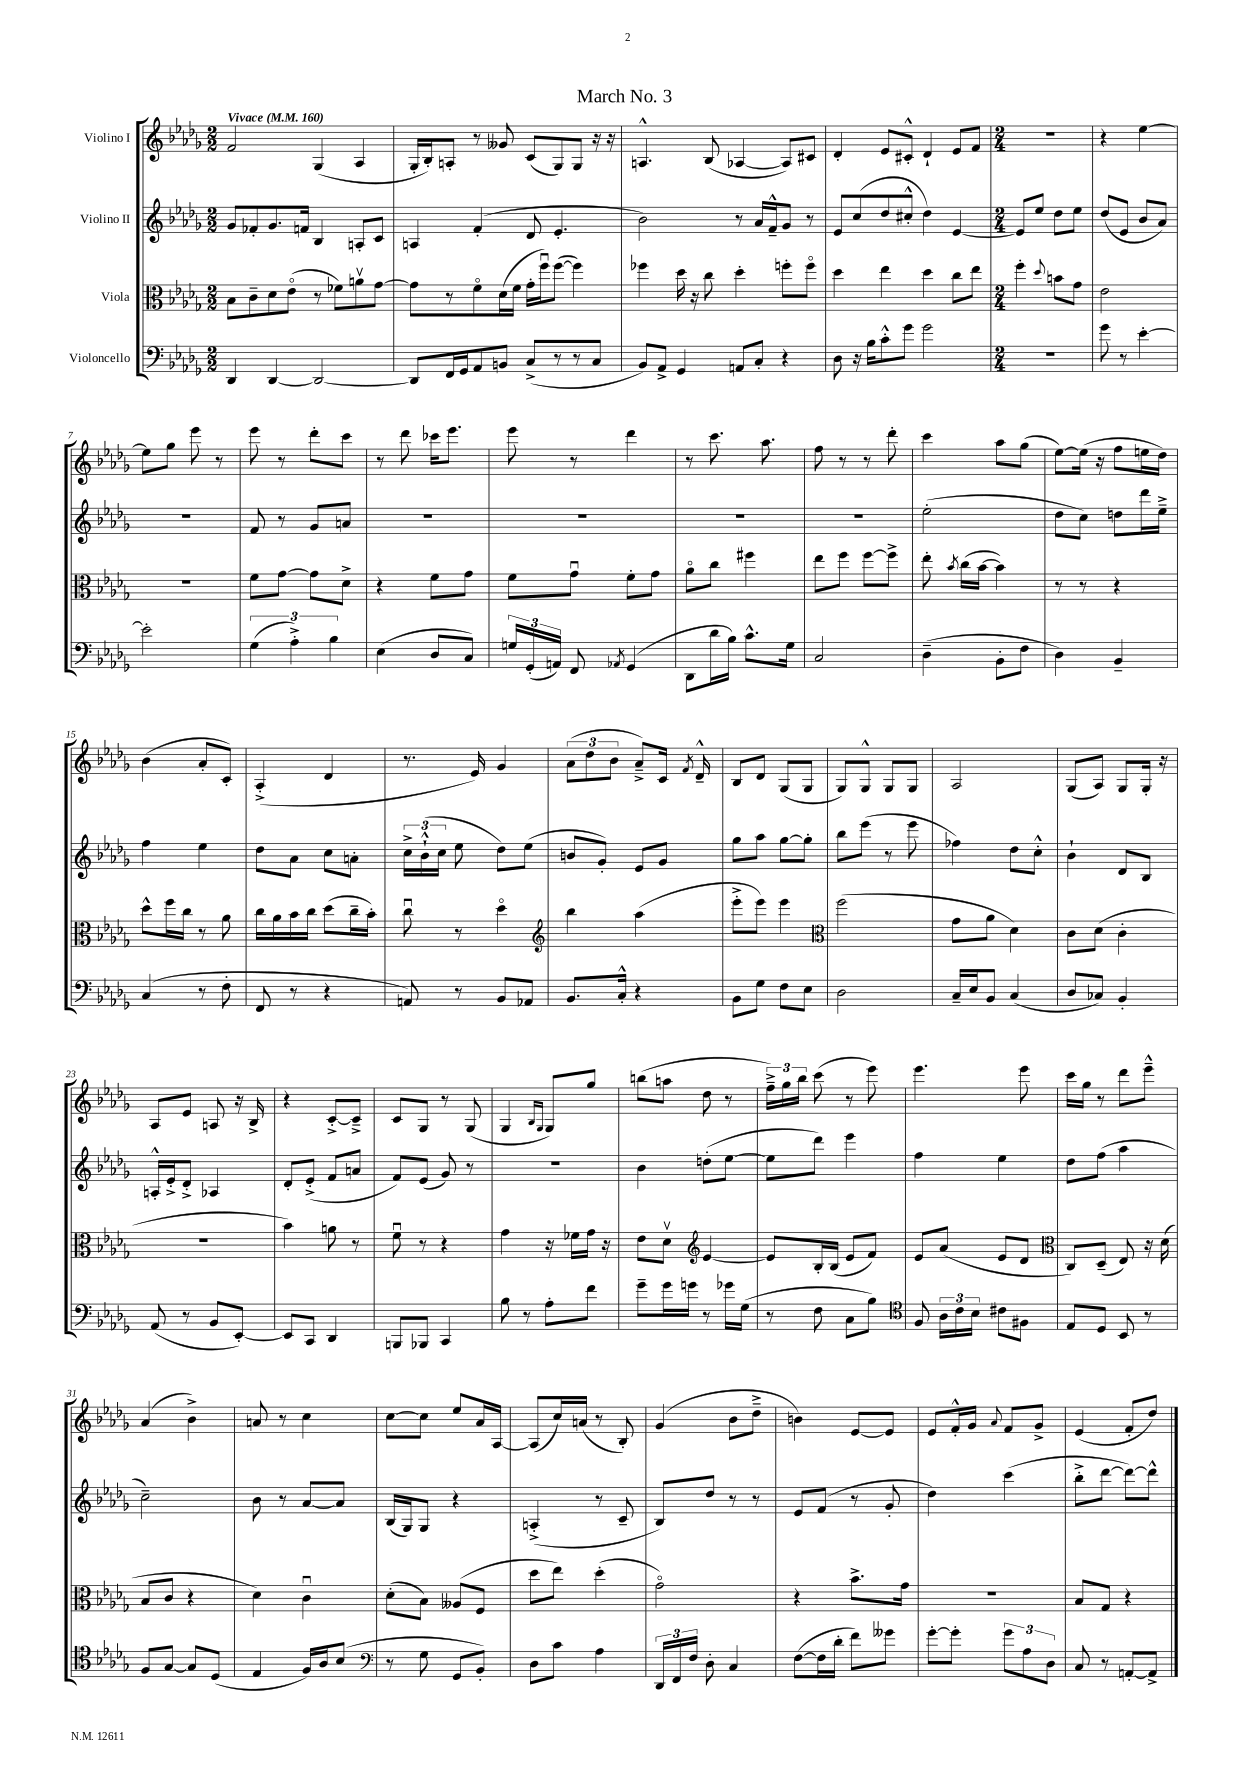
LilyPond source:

\header { title = "March No. 3" }
<<
\new StaffGroup <<
\new Staff = "s0" \with { instrumentName = "Violino I" } {
    \clef treble \key des \major \numericTimeSignature \time 2/2 \tempo "Vivace" 4 = 160
    \autoBeamOff f'2 ges4( aes4 |
    ges16[-. bes16-.) a8]-. r8 geses'8 c'8[( ges8) ges8] r16 r16 |
    a4.-^ bes8( aes4~ aes8[) cis'8] |
    des'4-. ees'8[ cis'8]-.-^ des'4-! ees'8[ f'8] |
    \numericTimeSignature \time 2/4 R2 |
    r4 ees''4~ |
    ees''8[ ges''8] ees'''8 r8 |
    ees'''8 r8 des'''8[-. c'''8] |
    r8 des'''8 ces'''16[ ees'''8.] |
    ees'''8 r8 des'''4 |
    r8 c'''8. aes''8. |
    f''8 r8 r8 des'''8-. |
    c'''4 aes''8[ ges''8]( |
    ees''8[~) ees''16]( r16 f''8[ e''16 des''16]) |
    bes'4( aes'8[-. c'8]-.) |
    aes4-.->( des'4 |
    r8. ees'16) ges'4 |
    \tuplet 3/2 { aes'8[( des''8 bes'8] } aes'8[--->) c'16] \acciaccatura { f'8 } des'16---^ |
    bes8[ des'8] ges8[( ges8] |
    ges8[) ges8]-^ ges8[ ges8] |
    aes2 |
    ges8[( aes8]) ges8[ ges16]-. r16 |
    aes8[ ees'8] a8 r16 bes16-> |
    r4 c'8[~-.-> c'8]---> |
    c'8[ ges8] r8 ges8( |
    ges4 \grace { bes16[ ges16] } ges8[) ges''8] |
    b''8[( a''8] des''8 r8 |
    \tuplet 3/2 { f''16[--->) ges''16 bes''16] } c'''8( r8 ees'''8) |
    ees'''4. ees'''8 |
    c'''16[ ges''16] r8 des'''8[ ees'''8]---^ |
    aes'4( bes'4->) |
    a'8 r8 c''4 |
    c''8[~ c''8] ees''8[ aes'16 aes16]~ |
    aes8[( c''16) a'16]( r8 bes8-.) |
    ges'4( bes'8[ des''8]---> |
    b'4) ees'8[~ ees'8] |
    ees'8[ f'16-.-^ ges'16] \appoggiatura { aes'8 } f'8[ ges'8]-> |
    ees'4( f'8[-. des''8]) \bar "|." |
}
\new Staff = "s1" \with { instrumentName = "Violino II" } {
    \clef treble \key des \major \numericTimeSignature \time 2/2
    \autoBeamOff ges'8[ fes'8-. ges'8. f'16] bes4 a8[-. c'8] |
    a4 f'4-.( des'8 ees'4.-. |
    bes'2) r8 aes'16[ f'16---^ ges'8] r8 |
    ees'8[ c''8( des''8 cis''8]-.-^ des''4) ees'4~ |
    \numericTimeSignature \time 2/4 ees'8[ ees''8] des''8[ ees''8] |
    des''8[( ees'8] bes'8[ aes'8]) |
    R2 |
    f'8 r8 ges'8[ a'8] |
    R2 |
    R2 |
    R2 |
    R2 |
    ees''2-.( |
    des''8[ c''8]) d''8[ des'''16 ees''16]---> |
    f''4 ees''4 |
    des''8[ aes'8] c''8[ a'8]-. |
    \tuplet 3/2 { c''16[-> bes'16-!-^( c''16] } ees''8 des''8[) ees''8]( |
    b'8[ ges'8]-.) ees'8[ ges'8] |
    ges''8[ aes''8] ges''8[~ ges''8]-. |
    bes''8[ ees'''8]( r8 ees'''8 |
    fes''4) des''8[ c''8]-.-^ |
    bes'4-! des'8[ bes8] |
    a16[-.-^ ees'16-.-> des'8]-.-> aes4 |
    des'8[-. ees'8]-.->( f'8[ a'8] |
    f'8[) ees'8]( ges'8) r8 |
    r2 |
    bes'4 d''8[-.( ees''8]~ |
    ees''8[ des'''8]) ees'''4 |
    f''4 ees''4 |
    des''8[ f''8]( aes''4 |
    c''2--) |
    bes'8 r8 aes'8[~ aes'8] |
    bes16[( ges16) ges8] r4 |
    a4-.->( r8 c'8-- |
    bes8[) des''8] r8 r8 |
    ees'8[ f'8]( r8 ges'8-. |
    des''4) c'''4( |
    bes''8[-.-> des'''8]~ des'''8[~) des'''8]-^ \bar "|." |
}
\new Staff = "s2" \with { instrumentName = "Viola" } {
    \clef alto \key des \major \numericTimeSignature \time 2/2
    \autoBeamOff bes8[ c'8-- des'8 ees'8]\flageolet( r8 fes'8[) a'8\upbow ges'8]~ |
    ges'8[ r8 f'8\flageolet des'16( f'16] ges'16[-. f''16\downbow) f''8]~( f''4) |
    fes''4 des''16 r16 c''8 des''4-. f''8[-. f''8]\flageolet |
    des''4 ees''4 des''4 c''8[ ees''8] |
    \numericTimeSignature \time 2/4 f''4-. \appoggiatura { des''8 } b'8[ ges'8] |
    ees'2 |
    r2 |
    f'8[ ges'8]~ ges'8[ des'8]-> |
    r4 f'8[ ges'8] |
    f'8[ ges'8]\downbow f'8[-. ges'8] |
    aes'8[\flageolet c''8] fis''4 |
    ees''8[ f''8] f''8[~ f''8]-> |
    ees''8-. \acciaccatura { bes'8 } c''16[( bes'16]~ bes'4) |
    r8 r8 r4 |
    des''8[-^ f''16 c''16] r8 aes'8 |
    c''16[ aes'16 bes'16 c''16] des''8[( c''16-- bes'16]-.) |
    c''8\downbow r8 des''4\flageolet |
    \clef treble bes''4 aes''4( |
    ees'''8[-.-> ees'''8]) ees'''4 |
    \clef alto f''2( |
    ges'8[ aes'8] des'4) |
    c'8[ des'8]( c'4-. |
    r2 |
    bes'4) a'8 r8 |
    f'8\downbow r8 r4 |
    ges'4 r16 fes'16[ ges'16] r16 |
    ees'8[ des'8]\upbow \clef treble ees'4~ |
    ees'8[ bes16-. bes16]( ees'8[ f'8]) |
    ees'8[ aes'8]( ees'8[ des'8] |
    \clef alto c8[) des8]--( ees8) r16 des'16( |
    bes8[ c'8] r4 |
    des'4) c'4\downbow |
    des'8[-.( bes8]) aeses8[( f8] |
    des''8[ ees''8]) des''4-.( |
    ges'2\flageolet) |
    r4 bes'8.[-> ges'16] |
    R2 |
    bes8[ ges8] r4 \bar "|." |
}
\new Staff = "s3" \with { instrumentName = "Violoncello" } {
    \clef bass \key des \major \numericTimeSignature \time 2/2
    \autoBeamOff des,4 des,4~ des,2~ |
    des,8[ f,16 ges,16 aes,8 b,8] c8[->( r8 r8 c8] |
    bes,8[) aes,8]-> ges,4 a,8[ c8]-. r4 |
    des8 r16 bes16[ c'8-.-^ ges'8] ges'2 |
    \numericTimeSignature \time 2/4 R2 |
    ges'8 r8 ees'4~-. |
    ees'2-. |
    \tuplet 3/2 { ges4( aes4-.->) bes4 } |
    ees4( des8[ c8]) |
    \tuplet 3/2 { g16[ ges,16-.( a,16]) } f,8 \acciaccatura { aes,8 } ges,4( |
    des,8[ des'16 bes16]) c'8.[-^ ges16] |
    c2 |
    des4--( bes,8[-. f8] |
    des4) bes,4-- |
    c4( r8 f8-. |
    f,8 r8 r4 |
    a,8) r8 bes,8[ aes,8] |
    bes,8.[ c16]-.-^ r4 |
    bes,8[ ges8] f8[ ees8] |
    des2 |
    c16[-- ees16 bes,8] c4( |
    des8[ ces8]) bes,4-. |
    aes,8( r8 bes,8[ ees,8]~-.) |
    ees,8[ c,8] des,4 |
    b,,8[ bes,,8] c,4 |
    bes8 r8 aes8[-. f'8] |
    ges'8[-- ges'16 g'16] r8 ges'16[ ges16]( |
    r8 f8 c8[ bes8]) |
    \clef tenor f8 \tuplet 3/2 { aes16[ c'16 bes16] } cis'8[ fis8] |
    ees8[ des8] bes,8 r8 |
    f8[ ges8]~ ges8[ des8]( |
    ees4 f16[) aes16 bes8]( |
    \clef bass r8 ges8 ges,8[ bes,8]-.) |
    des8[ c'8] aes4 |
    \tuplet 3/2 { des,16[ f,16 f16] } des8-. c4 |
    f8[~( f16 des'16]-. f'8[) geses'8] |
    ges'8[~-. ges'8]-. \tuplet 3/2 { ges'8[ aes8 des8] } |
    c8 r8 a,8[~-. a,8]-> \bar "|." |
}
>>
>>
